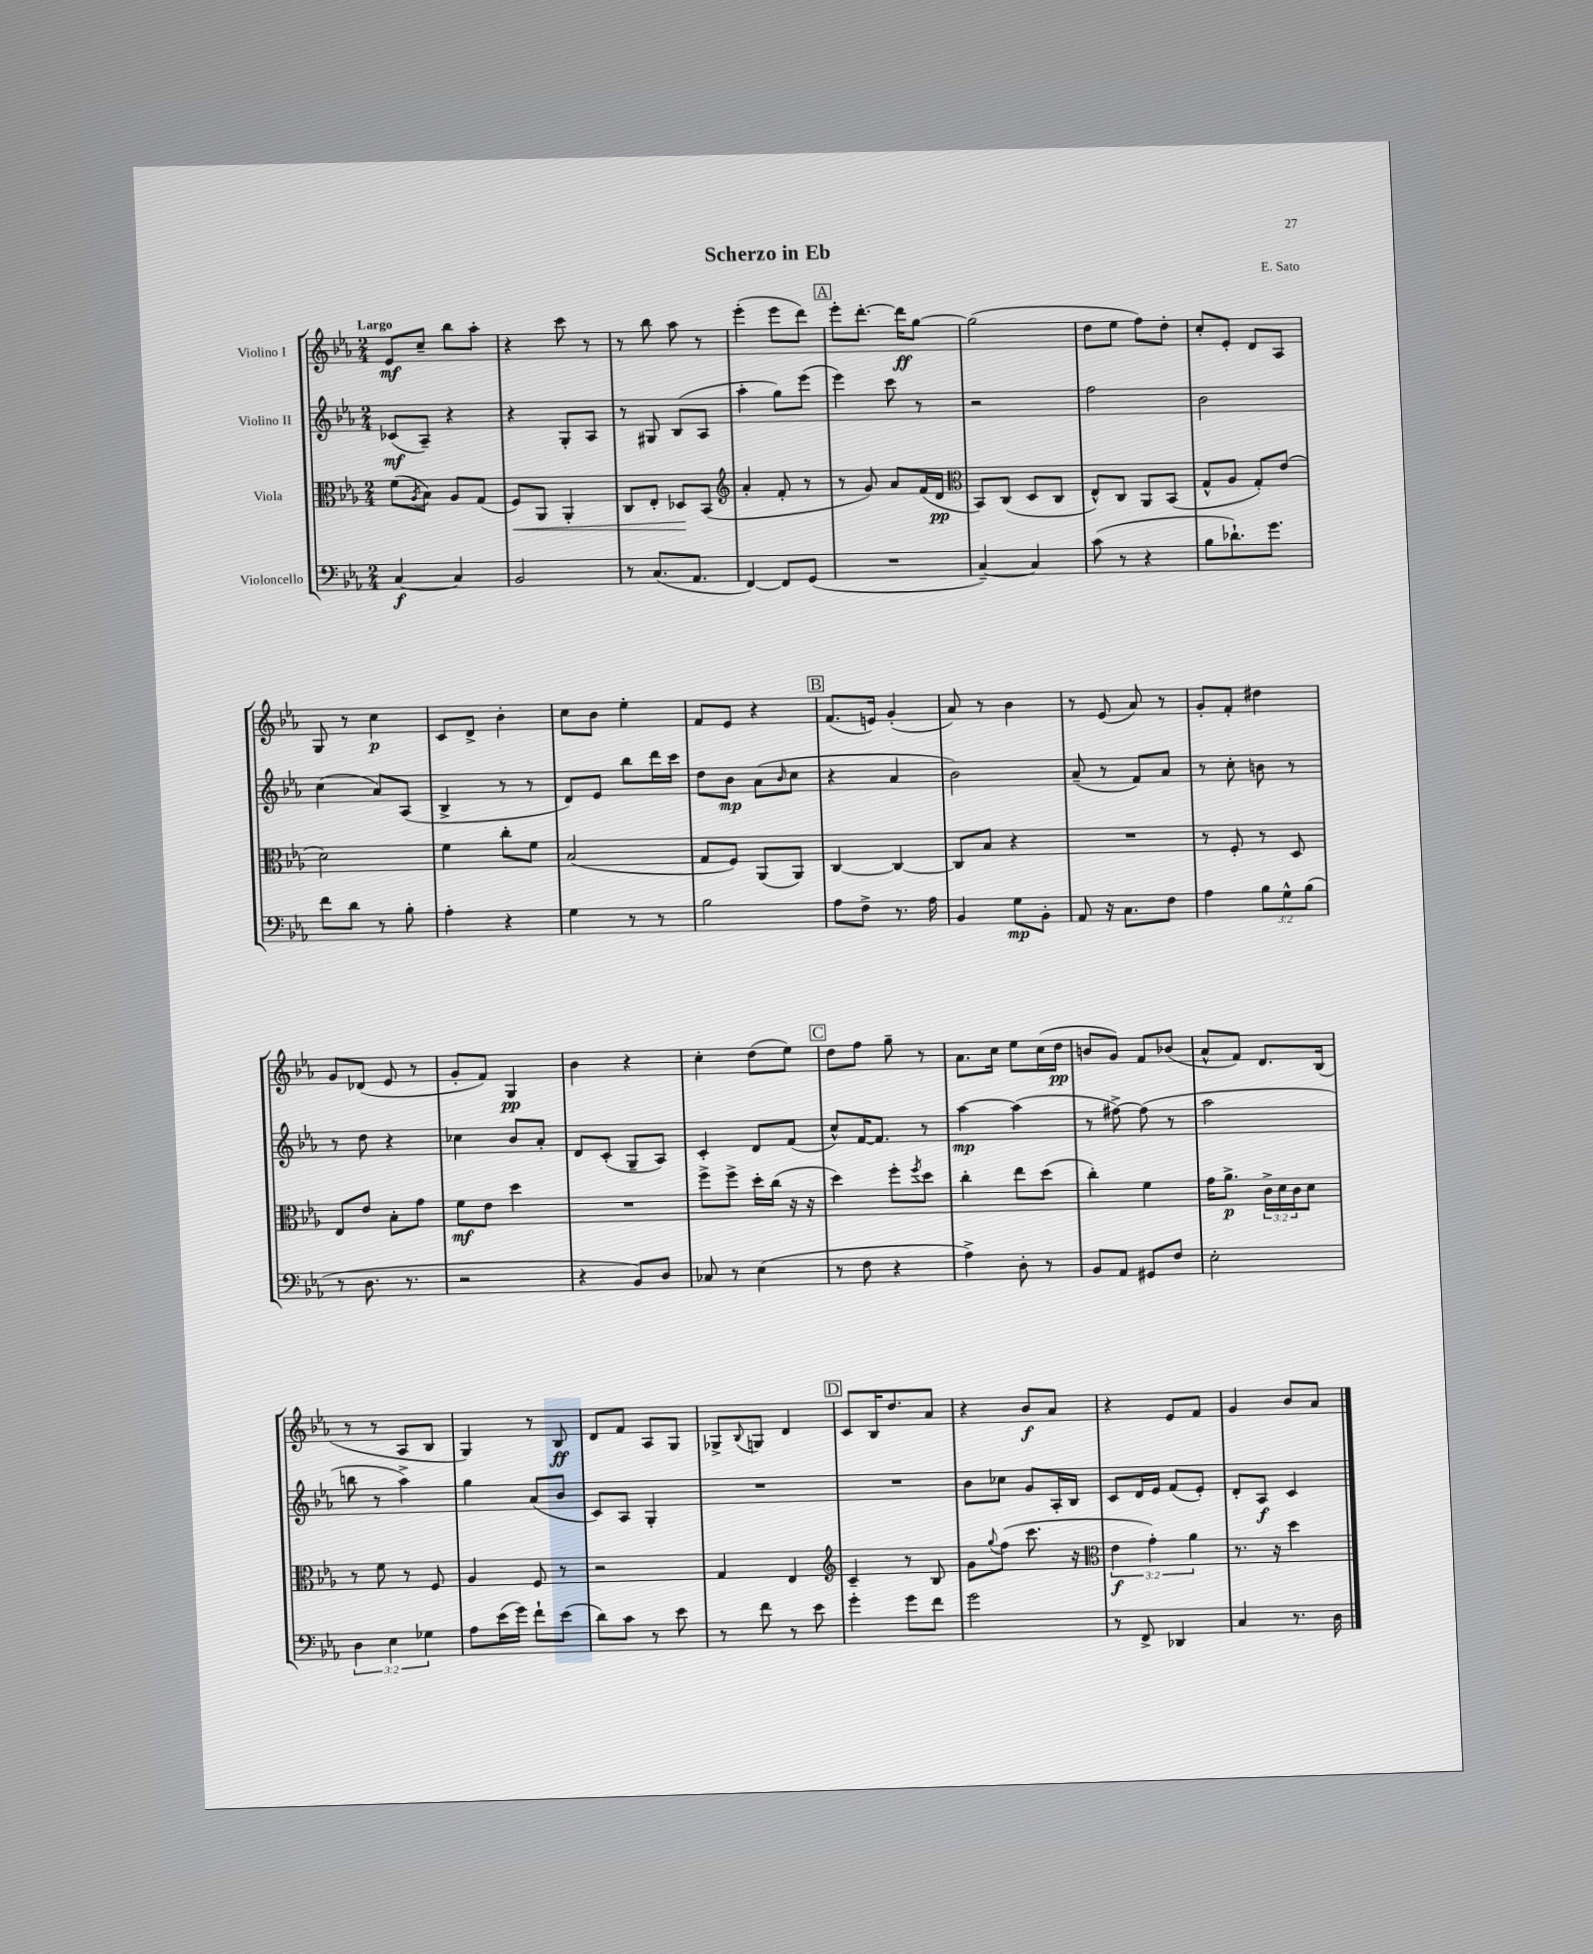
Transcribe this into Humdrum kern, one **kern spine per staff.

**kern	**kern	**kern	**kern
*staff4	*staff3	*staff2	*staff1
*clefF4	*clefC3	*clefG2	*clefG2
*k[b-e-a-]	*k[b-e-a-]	*k[b-e-a-]	*k[b-e-a-]
*M2/4	*M2/4	*M2/4	*M2/4
[4C	(8f	(8c-	8e-
.	8qA-	.	.
.	8B-)	8A-~)	8cc~
4C]	8A-	4r	8bb-
.	(8G	.	8aa-'
=	=	=	=
2BB-	8F)	4r	4r
.	8AA-	.	.
.	4AA-'	8G'	8ccc
.	.	8A-	8r
=	=	=	=
8r	8C	8r	8r
(8.C	8E-'	8G#	8bb-
.	8D-	(8B-	8aa-
8.AA-	.	.	.
.	(8BB-	8A-	8r
=	=	=	=
*	*clefG2	*	*
[4FF)	4a-'	4aa-'	(4eee-'
8FF]	8f'	8gg)	8eee-
(8GG	8r	(8eee-	8ddd)
=	=	=	=
2r	8r	4eee-)	8eee-'
.	8g)	.	[8.ddd'
.	8a-	8ccc	.
.	.	.	16ddd]
.	(16f	8r	[8gg
.	16d	.	.
=	=	=	=
*	*clefC3	*	*
[4C~)	8BB-)	2r	(2gg]
.	(8C	.	.
4C]	8D	.	.
.	8C	.	.
=	=	=	=
(8c	8E-^^)	2ff	8dd
8r	8C	.	8ee-
4r	8AA-	.	8ff)
.	(8BB-	.	8dd'
=	=	=	=
8B-	8G^^	2b-	8cc'
8.d-`)	8A-	.	8e-'
.	8G')	.	8d
8.g	.	.	.
.	(8e-	.	8A-
=	=	=	=
8f	2d)	(4cc	8G
8d	.	.	8r
8r	.	8a-)	4cc
8B-'	.	(8A-	.
=	=	=	=
4A-'	4f	4B-^	8c
.	.	.	8d^
4r	8cc'	8r	4b-'
.	8f	8r	.
=	=	=	=
4G	(2B-	8d)	8cc
.	.	8e-	8b-
8r	.	8bb-	4ee-'
8r	.	16ddd	.
.	.	16ccc	.
=	=	=	=
2B-	8G	8dd	8f
.	8F)	8b-	8e-
.	(8AA-	(8a-	4r
.	.	16qqb-	.
.	8AA-)	8cc	.
=	=	=	=
8A-	[4C	4r	(8.f
8F^	.	.	.
.	.	.	16e)
8.r	4C_	4a-	(4g'
16A-	.	.	.
=	=	=	=
4BB-	8C]	2b-)	8a-)
.	8B-	.	8r
8G	4r	.	4b-
8BB-'	.	.	.
=	=	=	=
8AA-	2r	(8a-~	8r
16r	.	8r	(8e-
8.C	.	.	.
.	.	8f)	8a-)
8F	.	8a-	8r
=	=	=	=
4A-	8r	8r	8g'
.	8F'	8cc'	8f'
12B-	8r	8b	4dd#
12G^^	.	.	.
.	8D	8r	.
(12B-	.	.	.
=	=	=	=
8r	8E-	8r	8g
8.D	8e-	8dd	(8d-
.	8B-'	4r	8e-
8.r	.	.	.
.	8g	.	8r
=	=	=	=
2r	8f	4cc-	8g'
.	8e-	.	8f)
.	4dd	8b-	4G
.	.	8a-'	.
=	=	=	=
4r	2r	8d	4b-
.	.	(8c'	.
8BB-)	.	8G~	4r
8D	.	8A-)	.
=	=	=	=
8C-	8ff^	4c'	4cc'
8r	8ff^	.	.
(4E-	16dd'	8d	(8dd
.	(16cc	.	.
.	16r	(8f	8ee-)
.	16r	.	.
=	=	=	=
8r	4dd)	8cc^^)	8dd
8F	.	[16f	8ff
.	.	8.f]	.
4r	8ff'	.	8gg~
.	8qff	.	.
.	8dd	8r	8r
=	=	=	=
4A-^)	4cc'	[4aa-	8.a-
.	.	.	16cc
8D'	8ee-	(4aa-]	8ee-
8r	(8dd	.	(16cc
.	.	.	16dd
=	=	=	=
8BB-	4cc')	8r	8b
8AA-	.	[8ff#^)	8g)
8GG#	4f	(8ff#]	8f
8F	.	8r	(8b-
=	=	=	=
2E-'	16g	2aa-	8a-^^
.	8.a-^	.	.
.	.	.	8f)
.	24c^	.	8.d
.	24d	.	.
.	24c	.	.
.	8d	.	.
.	.	.	(16B-
=	=	=	=
6D	8r	8bb	8r
.	8f	8r	8r
6E-	.	.	.
.	8r	4aa-^)	8A-
6G-	.	.	.
.	8F	.	8B-
=	=	=	=
8A-	4A-	4gg	4G)
(16e-	.	.	.
16g)	.	.	.
8f`	8F	(8a-	8r
(8e-	8r	8b-	8B-
=	=	=	=
8d)	2r	8c)	8d
8c	.	8A-	8f
8r	.	4G'	8A-
8e-	.	.	8G
=	=	=	=
8r	4G	2r	8G-^
.	.	.	8qqB-
8f	.	.	8G
8r	4E-	.	4d
8e-	.	.	.
=	=	=	=
*	*clefG2	*	*
4g'	4c~	2r	8c
.	.	.	16B-
.	.	.	8.dd
8g	8r	.	.
8f	8B-	.	8a-
=	=	=	=
2g	8g	8b-	4r
.	8qqgg	.	.
.	(8ff	8cc-	.
.	8.ccc	8g	8b-
.	.	16A-'	8a-
.	16r	16B-	.
=	=	=	=
*	*clefC3	*	*
8r	6e-	8c	4r
8FF^	.	16d	.
.	6g')	.	.
.	.	16e-	.
4DD-	.	(8f	8e-
.	6a-	.	.
.	.	8e-')	8f
=	=	=	=
4C	8.r	8d'	4g
.	.	8A-	.
.	16r	.	.
8.r	4dd	4c	8b-
.	.	.	8a-
16D	.	.	.
==	==	==	==
*-	*-	*-	*-
